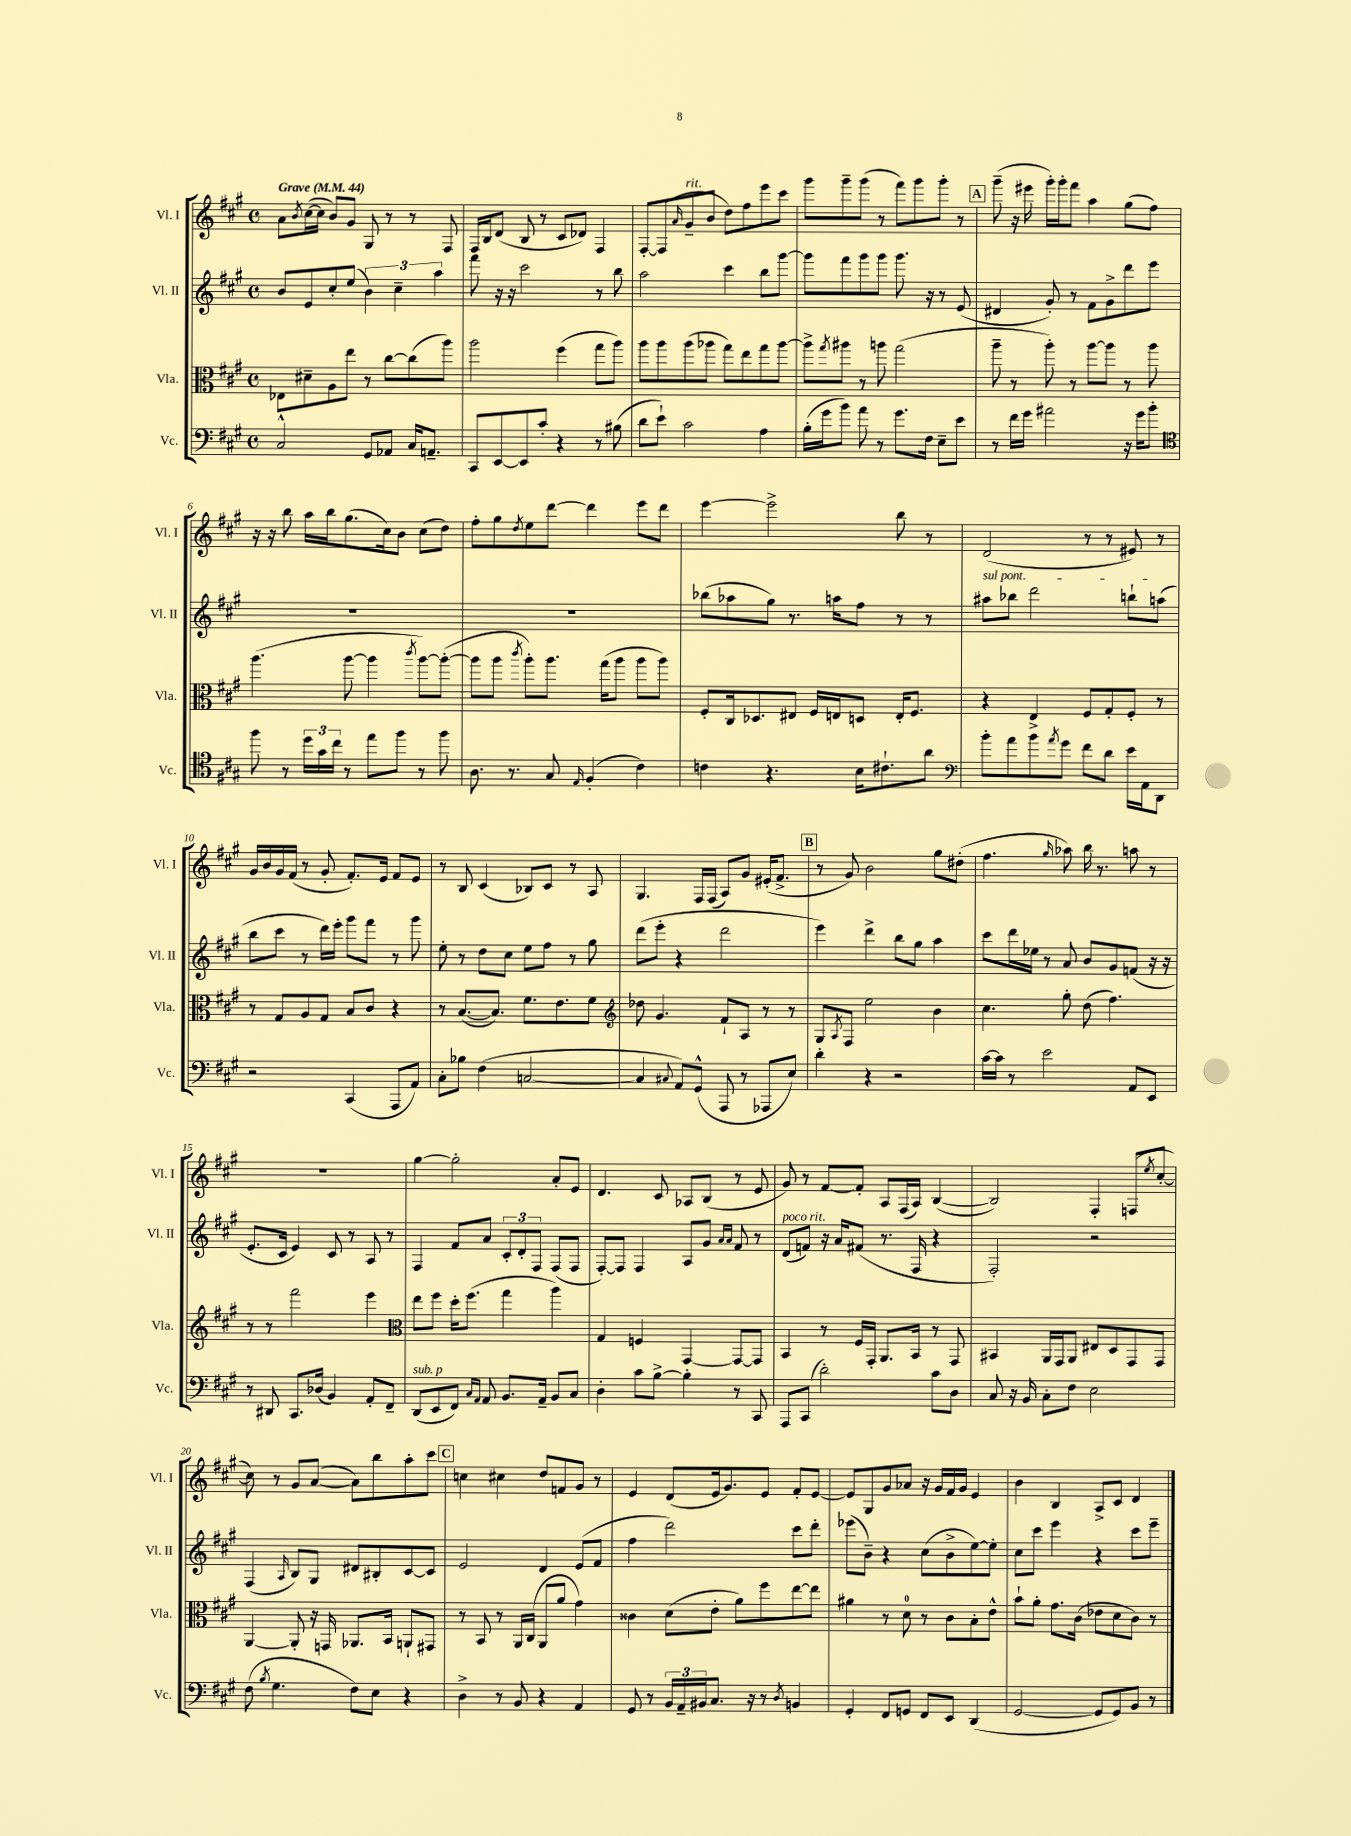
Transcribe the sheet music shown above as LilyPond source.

<<
\new StaffGroup <<
\new Staff = "s0" \with { instrumentName = "Vl. I" shortInstrumentName = "Vl. I" } {
    \clef treble \key a \major \defaultTimeSignature \time 4/4 \tempo "Grave" 4 = 44
    a'8 \acciaccatura { b'8 } cis''16~( cis''16 b'8) gis'8 gis8 r8 r8 fis8 |
    fis16 b16 d'8( b8 r8 cis'8 des'8) fis4 |
    fis8~-. fis8( \grace { a'16 } gis'8--^\markup { \italic "rit." } b'8 d''8) fis''8 e'''8 cis'''8 |
    gis'''8 gis'''8-- gis'''8( r8 fis'''8) gis'''8 gis'''8-. r8 |
    \mark \markup { \box "A" } gis'''8--( r16 eis'''16 gis'''16-.) gis'''16-. fis'''8 a''4 gis''8( fis''8) |
    r16 r16 b''8 a''16 b''16 gis''8.( cis''16) b'8 cis''8( d''8) |
    fis''8-. gis''8 \acciaccatura { d''8 } e''8 d'''8~ d'''4 e'''8 d'''8 |
    e'''4~ e'''2-> b''8 r8 |
    d'2( r8 r8 eis'8) r8 |
    gis'16 b'16 gis'16 fis'16( r8 gis'8-. fis'8.-.) e'16 fis'8 e'8 |
    r8 b8 cis'4( bes8) cis'8 r8 a8 |
    gis4. fis16 fis16( a8) gis'8 eis'16-.( fis'8.-> |
    \mark \markup { \box "B" } r8 gis'8) b'2 gis''8 dis''8-.( |
    fis''4. \grace { gis''16 } aes''8) b''16 r8. a''8 r8 |
    R1 |
    gis''4~ gis''2-. a'8-. e'8 |
    d'4. cis'8 aes8 b8( r8 e'8 |
    gis'8) r8 fis'8~ fis'8-. a8 fis16( a16) b4~( |
    b2) fis4-. f8( \acciaccatura { e''8 } cis''8~-. |
    cis''8) r8 gis'8 a'8~( a'8) b''8 a''8-. cis'''8 |
    \mark \markup { \box "C" } c''4 cis''4 d''8 f'8 gis'8 r8 |
    e'4 d'8( e'16 gis'8.) e'8 fis'8-. e'8~ |
    e'8 gis8 gis'8 aes'8 r16 gis'16 fis'16 gis'16 e'4 |
    b'4 b4 a8-> cis'8 d'4 \bar "|." |
}
\new Staff = "s1" \with { instrumentName = "Vl. II" shortInstrumentName = "Vl. II" } {
    \clef treble \key a \major \defaultTimeSignature \time 4/4
    b'8 e'8 cis''8-. e''8( \tuplet 3/2 { b'4) cis''4-- a''4 } |
    fis'''8 r16 r16 cis'''2 r8 b''8 |
    a''2 cis'''4 b''8 gis'''8~ |
    gis'''8 fis'''8 gis'''8 gis'''8 gis'''8. r16 r8 e'8( |
    \mark \markup { \box "A" } dis'4 gis'8-.) r8 fis'8 gis'8-> d'''8 e'''8 |
    R1 |
    R1 |
    bes''8( aes''8 gis''8) r8. a''16 fis''8 r8 r8 |
    \once \override TextSpanner.bound-details.left.text = \markup { \italic "sul pont." } ais''8\startTextSpan bes''8 d'''2 b''8-! a''8( |
    b''8 cis'''8\stopTextSpan r8 d'''16) e'''16-. gis'''8 fis'''8 r8 gis'''8 |
    e''8-. r8 d''8 cis''8 e''8 fis''8 r8 gis''8 |
    d'''8( e'''8-. r4 d'''2 |
    \mark \markup { \box "B" } e'''4) d'''4-> b''8 gis''8 a''4 |
    cis'''8 d'''16 ees''16 r8 a'8 b'8 gis'8 f'8( r16 r16 |
    e'8.-. cis'16 e'4) cis'8 r8 a8 r8 |
    fis4 fis'8 a'8 \tuplet 3/2 { cis'8-. d'8-. fis8 } fis8( fis8 |
    fis8~-.) fis8 fis4 a8 gis'8 \grace { a'16 a'16 } fis'8 r8 |
    d'8^\markup { \italic "poco rit." }( f'8) r16 a'16 fis'8( r8. fis16 r4 |
    fis2-.) r2 |
    fis4( \grace { a16 } b8) gis8 dis'8 bis8-. cis'8~ cis'8 |
    \mark \markup { \box "C" } e'2 d'4 e'8( fis'8 |
    fis''4 d'''2) cis'''8 d'''8-. |
    ees'''8( b'8--) r4 cis''8( b'8-> e''8~) e''8-. |
    cis''8 cis'''8 e'''4 r4 cis'''8 e'''8-- \bar "|." |
}
\new Staff = "s2" \with { instrumentName = "Vla." shortInstrumentName = "Vla." } {
    \clef alto \key a \major \defaultTimeSignature \time 4/4
    ees8 dis'8-- a8 e''8 r8 cis''8~ cis''8( a''8) |
    a''2 fis''4( gis''8 a''8) |
    a''8 a''8 a''8( aes''8 gis''8) e''8 gis''8 aes''8~ |
    aes''8-> \acciaccatura { gis''8 } ais''8 r8 a''8 gis''2( |
    \mark \markup { \box "A" } a''8-- r8 a''8-.) r8 a''8~ a''8 r8 a''8 |
    a''4.( a''8~ a''4 \acciaccatura { cis'''8 } a''8~) a''8~-.( |
    a''8 a''8 \acciaccatura { cis'''8 } a''8-.) a''8. gis''16( a''8 a''8 a''8) |
    fis8-. cis16 des8. eis8 fis16 e16 d8 e16-. fis8. |
    r4 e4-> fis8 gis8-. fis8-. r8 |
    r8 gis8 a8 gis8 b8 cis'8 r4 |
    r8 b8.~( b8.) fis'8. e'8. fis'8 |
    \clef treble des''8 gis'4. fis'8-! a8 r8 r8 |
    \mark \markup { \box "B" } gis8 \acciaccatura { a8 } fis8 e''2 b'4 |
    cis''4. gis''8-. d''8( fis''4.) |
    r8 r8 fis'''2 e'''4 |
    \clef alto e''8 fis''8 d''16-. fis''8.( gis''4 a''4) |
    gis4 f4 gis,4~ gis,8~ gis,8 |
    b,4 r8 fis16 gis,16-. a,8. b,16 r8 gis,8 |
    bis,4 a,16 gis,16 a,8 eis8 d8 gis,8 gis,8 |
    a,4~ a,8-. r16 g,16 aes,8. b,16 a,8-! gis,8 |
    \mark \markup { \box "C" } r8 b,8 r8 a,16 cis16( a,8 a'8 gis'4) |
    cisis'4 d'8( e'8-. a'8) fis''8 e''8~ e''8 |
    ais'4 r8 d'8-0 r8 cis'8 b8-. e'8-^ |
    b'8-! a'8-. gis'8. cis'16( ees'8 d'8 cis'8) r8 \bar "|." |
}
\new Staff = "s3" \with { instrumentName = "Vc." shortInstrumentName = "Vc." } {
    \clef bass \key a \major \defaultTimeSignature \time 4/4
    cis2-^ gis,8 aes,8 cis16 a,8.-- |
    cis,8 e,8~ e,8 cis'8-. r4 r8 bis8( |
    d'8 e'8-!) cis'2 a4 |
    b16-.( gis'16 b'8) a'8 r8 gis'8. fis16 e8-- e'8 |
    \mark \markup { \box "A" } r8 fis'16 gis'16 ais'2 r16 gis'16 b'8-. |
    \clef tenor fis''8 r8 \tuplet 3/2 { d''16 gis'16 cis''16 } r8 e''8 fis''8 r8 fis''8 |
    a8. r8. gis8 \grace { e16 } fis4-.( cis'4) |
    c'4 r4. b16 cis'8.-! a'8 |
    \clef bass b'8-. a'8 b'8 \acciaccatura { a'8 } gis'8 fis'8 d'8 e'16 a,16 d,8 |
    r2 cis,4( a,,8 a,8) |
    cis8-. bes8 fis4( c2~ |
    c4 \appoggiatura { cis8 } a,8) gis,8-^( a,,8 r8 aes,,8 e8) |
    \mark \markup { \box "B" } d'4-. r4 r2 |
    cis'16~ cis'16 r8 e'2 a,8 e,8 |
    r8 dis,8 cis,8. des16( b,4) a,8-. fis,8-- |
    d,8^\markup { \italic "sub. p" }( e,8 fis,8) \grace { cis16 a,16 } a,8 b,8. a,16-- b,8 cis8 |
    d4-. cis'8 b8~-> b4-. r8 cis,8 |
    a,,8 cis,8( d'2-.) cis'8 d8 |
    cis8 r16 b,16 cis8-. fis8 e2 |
    fis8( \acciaccatura { b8 } gis4. fis8) e8 r4 |
    \mark \markup { \box "C" } d4-> r8 b,8 r4 a,4 |
    gis,8 r8 \tuplet 3/2 { b,16 a,16-- bis,16 } cis8. r16 r8 \acciaccatura { d8 } b,4 |
    gis,4-. fis,8 g,8 fis,8 e,8 d,4( |
    gis,2~ gis,8 gis,8) b,8 r8 \bar "|." |
}
>>
>>
